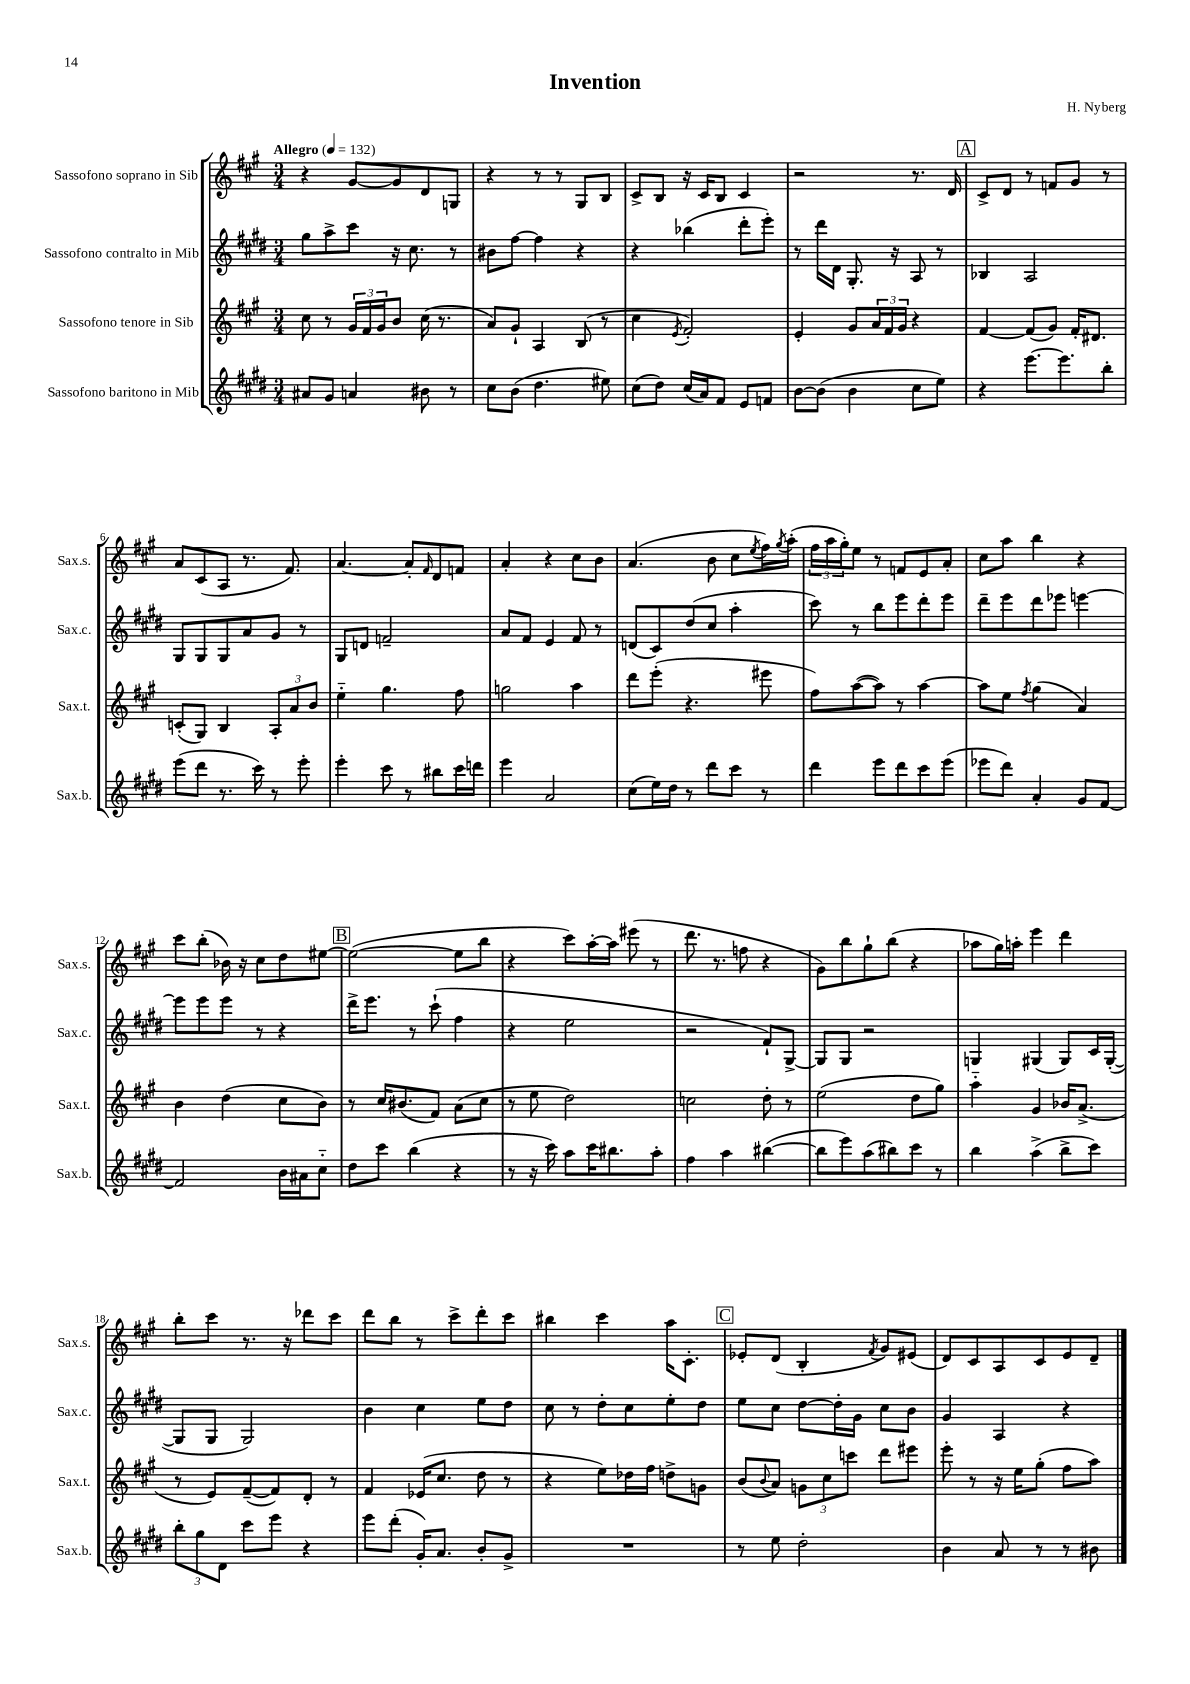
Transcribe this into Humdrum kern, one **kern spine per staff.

**kern	**kern	**kern	**kern
*part4	*part3	*part2	*part1
*staff4	*staff3	*staff2	*staff1
*I"Sassofono baritono in Mib	*I"Sassofono tenore in Sib	*I"Sassofono contralto in Mib	*I"Sassofono soprano in Sib
*I'Sax.b.	*I'Sax.t.	*I'Sax.c.	*I'Sax.s.
*clefG2	*clefG2	*clefG2	*clefG2
*k[f#c#g#d#]	*k[f#c#g#]	*k[f#c#g#d#]	*k[f#c#g#]
*M3/4	*M3/4	*M3/4	*M3/4
*MM132	*MM132	*MM132	*MM132
=1	=1	=1	=1
!	!	!	!LO:TX:a:B:t=Allegro
8a#X/L	8cc#\	8gg#\L	4r
8g#/J	8r	8aa^\	.
4an/	24g#/LL	8ccc#\J	[8g#/L
.	24f#/	.	.
.	24g#/J	.	.
.	8b/J	16r	8g#/]
.	.	8.cc#\	.
8b#X\	(16cc#\	.	8d/
.	8.r	.	.
8r	.	8r	8Gn/J
=2	=2	=2	=2
8cc#\L	8a/L)	8b#X\L	4r
(8b\J	8g#`/J	[8ff#\J	.
4.dd#\	4A/	4ff#\]	8r
.	.	.	8r
.	(8B/	4r	8G#/L
8ee#X\)	8r	.	8B/J
=3	=3	=3	=3
(8cc#\L	4cc#\	4r	8c#^/L
8dd#\J)	.	.	8B/J
.	8qe/	.	.
(16cc#/LL	2f#'/)	(4bb-X\	16r
16a/J)	.	.	16c#/KL
8f#/J	.	.	8B/J
8e/L	.	8ddd#'\L	4c#/
8fn/J	.	8eee'\J)	.
=4	=4	=4	=4
[8b\L	4e'/	8r	2r
(8b\J]	.	16ddd#\LL	.
.	.	16d#\JJ	.
4b\	8g#/L	8.G#'/	.
.	24a/L	.	.
.	24f#/	.	.
.	.	16r	.
.	24g#/JJ	.	.
8cc#\L	4r	8A/	8.r
8ee\J)	.	8r	.
.	.	.	16d/
!!LO:REH:place=s1:t=A
=5	=5	=5	=5
4r	[4f#/	4B-X/	8c#^/L
.	.	.	8d/J
[8.eee\L	(8f#/L]	2A/	8r
.	8g#/J)	.	8fn/L
8.eee\]	.	.	.
.	16f#'/KL	.	8g#/J
.	8.d#X/J	.	.
8bb'\J	.	.	8r
!!LO:LB:g=z
=6	=6	=6	=6
(8eee\L	(8cn'/L	8G#/L	8a/L
8ddd#\J	8G#/J)	8G#/	(8c#/
8.r	4B/	8G#/	8A/J
.	.	8a/	8.r
16ccc#\)	.	.	.
8r	12A'/L	8g#/J	.
.	.	.	8.f#/)
.	12a/	.	.
8eee'\	.	8r	.
.	12b/J	.	.
=7	=7	=7	=7
4eee'\	4ee\	8G#/L	[4.a/
.	.	8dn/J	.
8ccc#\	4.gg#\	2fn~/	.
8r	.	.	8a'/L]
.	.	.	16qqf#/
8bb#X\L	.	.	8d/
16ccc#\L	8ff#\	.	8fn/J
16dddn\JJ	.	.	.
=8	=8	=8	=8
4eee\	2ggn\	8a/L	4a'/
.	.	8f#/J	.
2a/	.	4e/	4r
.	4aa\	8f#/	8cc#\L
.	.	8r	8b\J
=9	=9	=9	=9
(8cc#\L	8ddd\L	(8dn/L	(4.a/
16ee\L)	(8eee'\J	8c#/)	.
16dd#\JJ	.	.	.
8r	4.r	(8dd#/	.
8ddd#\L	.	8cc#/J	8b\
8ccc#\J	.	4aa'\	8cc#\L
.	.	.	8qee/
8r	8eee#X\	.	16ff#\L)
.	.	.	8qgg#/
.	.	.	(16aa'\JJ
=10	=10	=10	=10
4ddd#\	8ff#\L)	8ccc#\)	24ff#\LL
.	.	.	24aa\
.	.	.	24gg#'\J)
.	([8aa\	8r	8ee\J
8eee\L	8aa\J])	8bb\L	8r
8ddd#\	8r	8eee\	8fn/L
8ccc#\	[4aa\	8ddd#'\	8e/
(8eee\J	.	8eee\J	8a'/J
=11	=11	=11	=11
8eee-X\L	8aa\L]	8ddd#~\L	8cc#\L
8ddd#\J)	8ee\J	8eee\	8aa\J
.	8qff#/	.	.
4a'/	(4gg#\	8ddd#\	4bb\
.	.	8eee-X\J	.
8g#/L	4a/)	[4eeen\	4r
[8f#/J	.	.	.
!!LO:LB:g=z
=12	=12	=12	=12
2f#/]	4b\	8eee\L]	8ccc#\L
.	.	8eee\	(8bb'\J
.	(4dd\	8eee\J	16b-X\)
.	.	.	16r
.	.	8r	8cc#\L
16b\LL	8cc#\L	4r	8dd\
16a#X\J	.	.	.
8cc#\J	8b\J)	.	[8ee#X\J
!!LO:REH:place=s1:t=B
=13	=13	=13	=13
8dd#\L	8r	16ddd#^\KL	(2ee#\_
.	.	8.eee\J	.
8ccc#\J	16cc#/KL	.	.
.	(8.b#X/	.	.
(4bb\	.	8r	.
.	8f#/J)	(8ccc#`\	.
4r	(8a\L	4ff#\	8ee#\L]
.	8cc#\J	.	8bb\J
=14	=14	=14	=14
8r	8r	4r	4r
16r	8ee\	.	.
16ccc#\)	.	.	.
8aa\L	2dd\)	2ee\	8ccc#\L)
16ccc#\K	.	.	[16aa'\L
8.bb#X\	.	.	16aa\JJ]
.	.	.	(8eee#X\
8aa'\J	.	.	8r
=15	=15	=15	=15
4ff#\	2ccn\	2r	8.ddd\
.	.	.	8.r
4aa\	.	.	.
.	.	.	8ffn\
([4bb#X\	8dd'\	8f#`/L)	4r
.	8r	[8G#^/J	.
=16	=16	=16	=16
8bb#\L]	(2ee\	8G#/L]	8g#\L)
8eee\)	.	8G#/J	8bb\
(8aa\	.	2r	8gg#`\
8bb#X\)	.	.	(8bb\J
8ccc#\J	8dd\L	.	4r
8r	8gg#\J)	.	.
=17	=17	=17	=17
4bb\	4aa\	4Gn/	8aa-X\L
.	.	.	16gg#\L)
.	.	.	16aan'\JJ
(4aa^\	4g#/	(4G#X/	4eee\
8bb^\L	16b-X/KL	8G#/L)	4ddd\
.	(8.a^/J	.	.
8ccc#\J)	.	16c#/L	.
.	.	([16G#'/JJ	.
!!LO:LB:g=z
=18	=18	=18	=18
12bb'\L	8r	8G#/L]	8bb'\L
12gg#\	.	.	.
.	8e/L)	8G#/J	8ccc#\J
12d#\J	.	.	.
8ccc#\L	([8f#~/	2G#/)	8.r
8eee\J	8f#/])	.	.
.	.	.	16r
4r	8d'/J	.	8ddd-X\L
.	8r	.	8ccc#\J
=19	=19	=19	=19
8eee\L	4f#/	4b\	8ddd\L
(8ddd#'\J	.	.	8bb\J
16g#'/KL)	(16e-X/KL	4cc#\	8r
8.a/J	8.cc#/J	.	.
.	.	.	8ccc#^\L
8b'/L	8dd\	8ee\L	8ddd'\
8g#^/J	8r	8dd#\J	8ccc#\J
=20	=20	=20	=20
2.r	4r	8cc#\	4bb#X\
.	.	8r	.
.	8ee\L)	8dd#'\L	4ccc#\
.	16dd-X\L	8cc#\	.
.	16ff#\JJ	.	.
.	8ddn^\L	8ee'\	16aa\KL
.	.	.	8.c#'\J
.	8gn\J	8dd#\J	.
!!LO:REH:place=s1:t=C
=21	=21	=21	=21
8r	(8b/L	8ee\L	8e-X'/L
.	8qqb/	.	.
8ee\	8a/J)	8cc#\J	(8d/J
2dd#'\	12gn\L	[8dd#\L	4B'/
.	12cc#\	.	.
.	.	16dd#'\L]	.
.	12cccn\J	.	.
.	.	16g#\JJ	.
.	.	.	8qf#/
.	8ddd\L	8cc#\L	8g#/L)
.	8eee#X\J	8b\J	(8e#X/J
=22	=22	=22	=22
4b\	8eee'\	4g#/	8d/L)
.	8r	.	8c#/
8a/	16r	4A/	8A/
.	16ee\KL	.	.
8r	(8gg#'\J	.	8c#/
8r	8ff#\L	4r	8e/
8b#X\	8aa\J)	.	8d~/J
==	==	==	==
*-	*-	*-	*-
